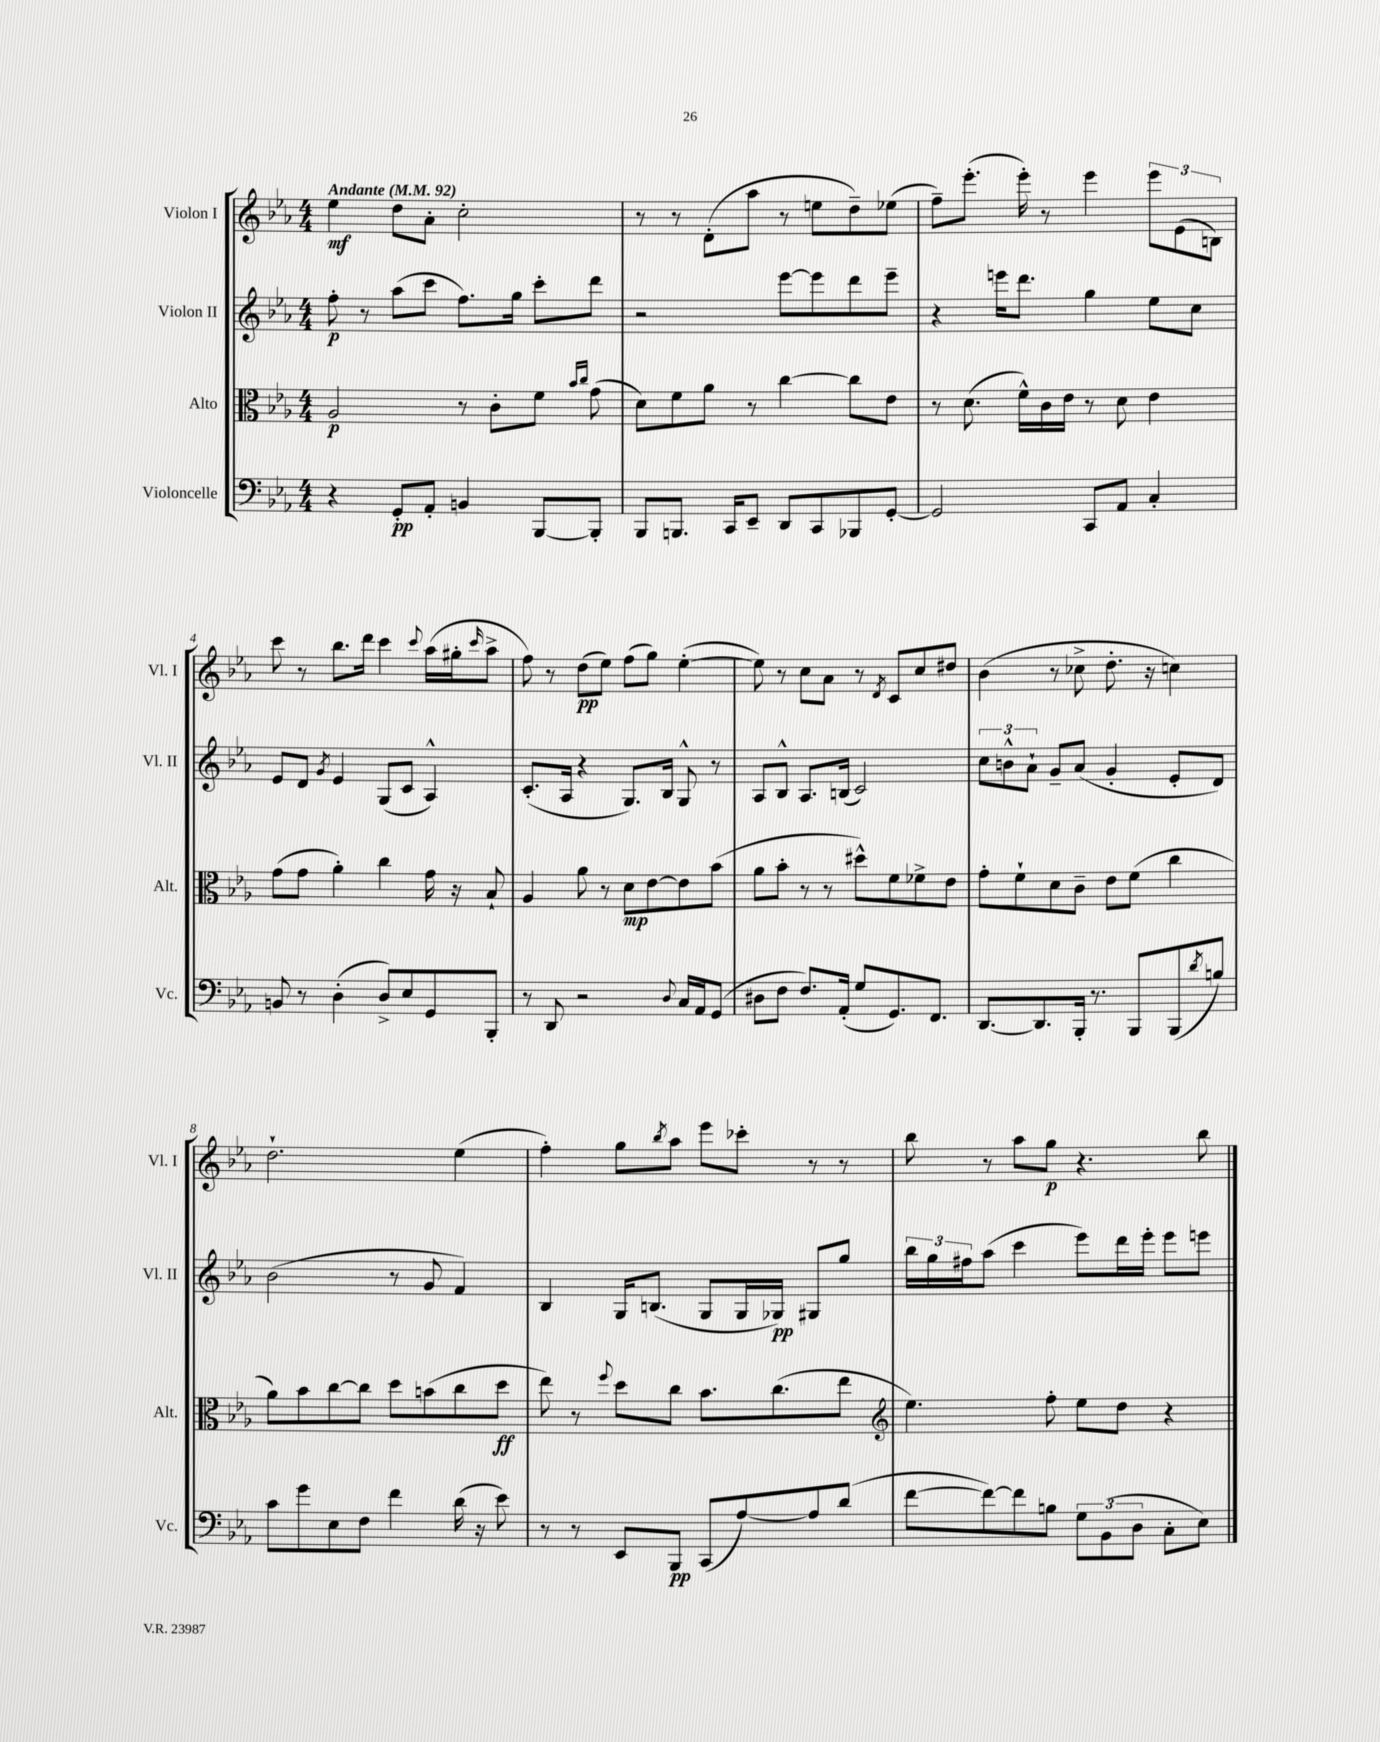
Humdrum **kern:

**kern	**kern	**kern	**kern
*staff4	*staff3	*staff2	*staff1
*clefF4	*clefC3	*clefG2	*clefG2
*k[b-e-a-]	*k[b-e-a-]	*k[b-e-a-]	*k[b-e-a-]
*M4/4	*M4/4	*M4/4	*M4/4
*MM92	*MM92	*MM92	*MM92
4r	2A-/	8ff'\	4ee-\
.	.	8r	.
8GG'/L	.	(8aa-\L	8dd\L
8AA-'/J	.	8ccc\J	8a-'\J
4BB/	8r	8.ff\L)	2cc'\
.	8c'\L	.	.
.	.	16gg\Jk	.
[8BBB-/L	8f\J	8ccc'\L	.
.	16qqb-/LL	.	.
.	16qqcc/JJ	.	.
8BBB-'/]J	(8g\	8ddd\J	.
=	=	=	=
8BBB-/L	8d\L)	2r	8r
8.BBB/J	8f\	.	8r
.	8a-\J	.	(8d'\L
16CC/LK	.	.	.
8EE-~/J	8r	.	8aa-\J
8DD/L	[4cc\	[8eee-\L	8r
8CC/	.	8eee-\]	8ee\L
8BBB-/	8cc\]L	8ddd\	8dd~\)
[8GG'/J	8e-\J	8eee-~\J	(8ee-\J
=	=	=	=
2GG/]	8r	4r	8ff~\L)
.	(8.d\	.	(8.eee-'\J
.	.	16eee\LK	.
.	16f^^\LL)	8.ddd\J	16eee-'\)
.	16c\	.	8r
.	16e-\JJ	.	.
8CC/L	8r	4gg\	4eee-\
8AA-/J	8d\	.	.
4C'/	4e-\	8ee-\L	12eee-\L
.	.	.	(12e-\
.	.	8cc\J	.
.	.	.	12B\J)
=	=	=	=
8BB/	(8g\L	8e-/L	8ccc\
8r	8g\J	8d/J	8r
.	.	8qg/	.
(4D'\	4a-'\)	4e-/	8.bb-\L
.	.	.	16ddd\Jk
8D^/L)	4cc\	(8G/L	4ccc\
8E-/	.	8c/J	.
.	.	.	8qqccc/
8GG/	16g\	4A-^^/)	(16aa-\LL
.	16r	.	16gg#'\J
.	.	.	16qqccc/
8BBB-'/J	8B-`/	.	8aa-^\J
=	=	=	=
8r	4A-/	(8.c'/L	8ff\)
8DD/	.	.	8r
.	.	16A-/Jk	.
2r	8a-\	4r	(8dd\L
.	8r	.	8ee-\J)
.	8d\L	8.G/L)	(8ff\L
.	[8e-\	.	8gg\J)
.	.	16B-/Jk	.
8qqD/	.	.	.
16C/LL	8e-\]	8G^^/	([4ee-'\
16AA-/J	.	.	.
(8GG/J	(8b-\J	8r	.
=	=	=	=
8D#\L	8a-\L	8A-/L	8ee-\])
8F\J	8b-'\J	8B-^^/J	8r
8.F/L)	8r	8.A-/L	8cc\L
.	8r	.	8a-\J
(16AA-'/Jk	.	(16B/Jk	.
8G/L	8dd#^^\L)	2c/)	8r
.	.	.	8qd/
8.GG/)	8f\	.	8c/L
.	8f-^\	.	8cc/
8.FF/J	.	.	.
.	8e-\J	.	8dd#/J
=	=	=	=
[8.DD/L	8g'\L	12cc\L	(4b-\
.	.	12b^^\	.
.	8f`\	.	.
.	.	12a-`\J	.
8.DD/]	.	.	.
.	8d\	8g~/L	8r
16BBB-'/Jk	8c~\J	(8a-/J	8cc-^\
8.r	.	.	.
.	8e-\L	4g'/	8.dd'\
8BBB-/L	(8f\J	.	.
.	.	.	16r
(8BBB-/	4cc\	8e-'/L	4cc\)
8qd/	.	.	.
8B/J)	.	8d/J)	.
=	=	=	=
8c\L	8a-\L)	(2b-\	2.dd`\
8g\	8b-\	.	.
8E-\	[8cc\	.	.
8F\J	8cc\]J	.	.
4f\	8dd\L	8r	.
.	(8b\	8g/	.
(16d\	8cc\	4f/)	(4ee-\
16r	.	.	.
8e-\)	8dd\J	.	.
=	=	=	=
8r	8ee-\)	4B-/	4ff'\)
8r	8r	.	.
.	8qqff/	.	.
8EE-/L	8dd\L	16G/LK	8gg\L
.	.	(8.B/J	.
.	.	.	8qbb-/
8BBB-/J	8cc\J	.	8aa-\J
(8CC/L	8.b-\L	8G/L	8eee-\L
[8A-/)	.	16G/L	8ccc-'\J
.	(8.cc\	16G-/JJ)	.
8A-/]	.	8G#/L	8r
(8d/J	8ee-\J	8gg/J	8r
=	=	=	=
*	*clefG2	*	*
[8f\L	4.ee-\)	24bb-\LL	8bb-\
.	.	24gg\	.
.	.	24ff#\J	.
8f\_)	.	(8aa-\J	8r
8f\]	.	4ccc\	8aa-\L
8B\J	8ff'\	.	8gg\J
12G\L	8ee-\L	8eee-\L)	4.r
(12BB-\	.	.	.
.	8dd\J	16ddd\L	.
12D\J	.	.	.
.	.	16eee-'\JJ	.
8C'\L	4r	8eee-\L	.
8E-\J)	.	8eee\J	8bb-\
==	==	==	==
*-	*-	*-	*-
